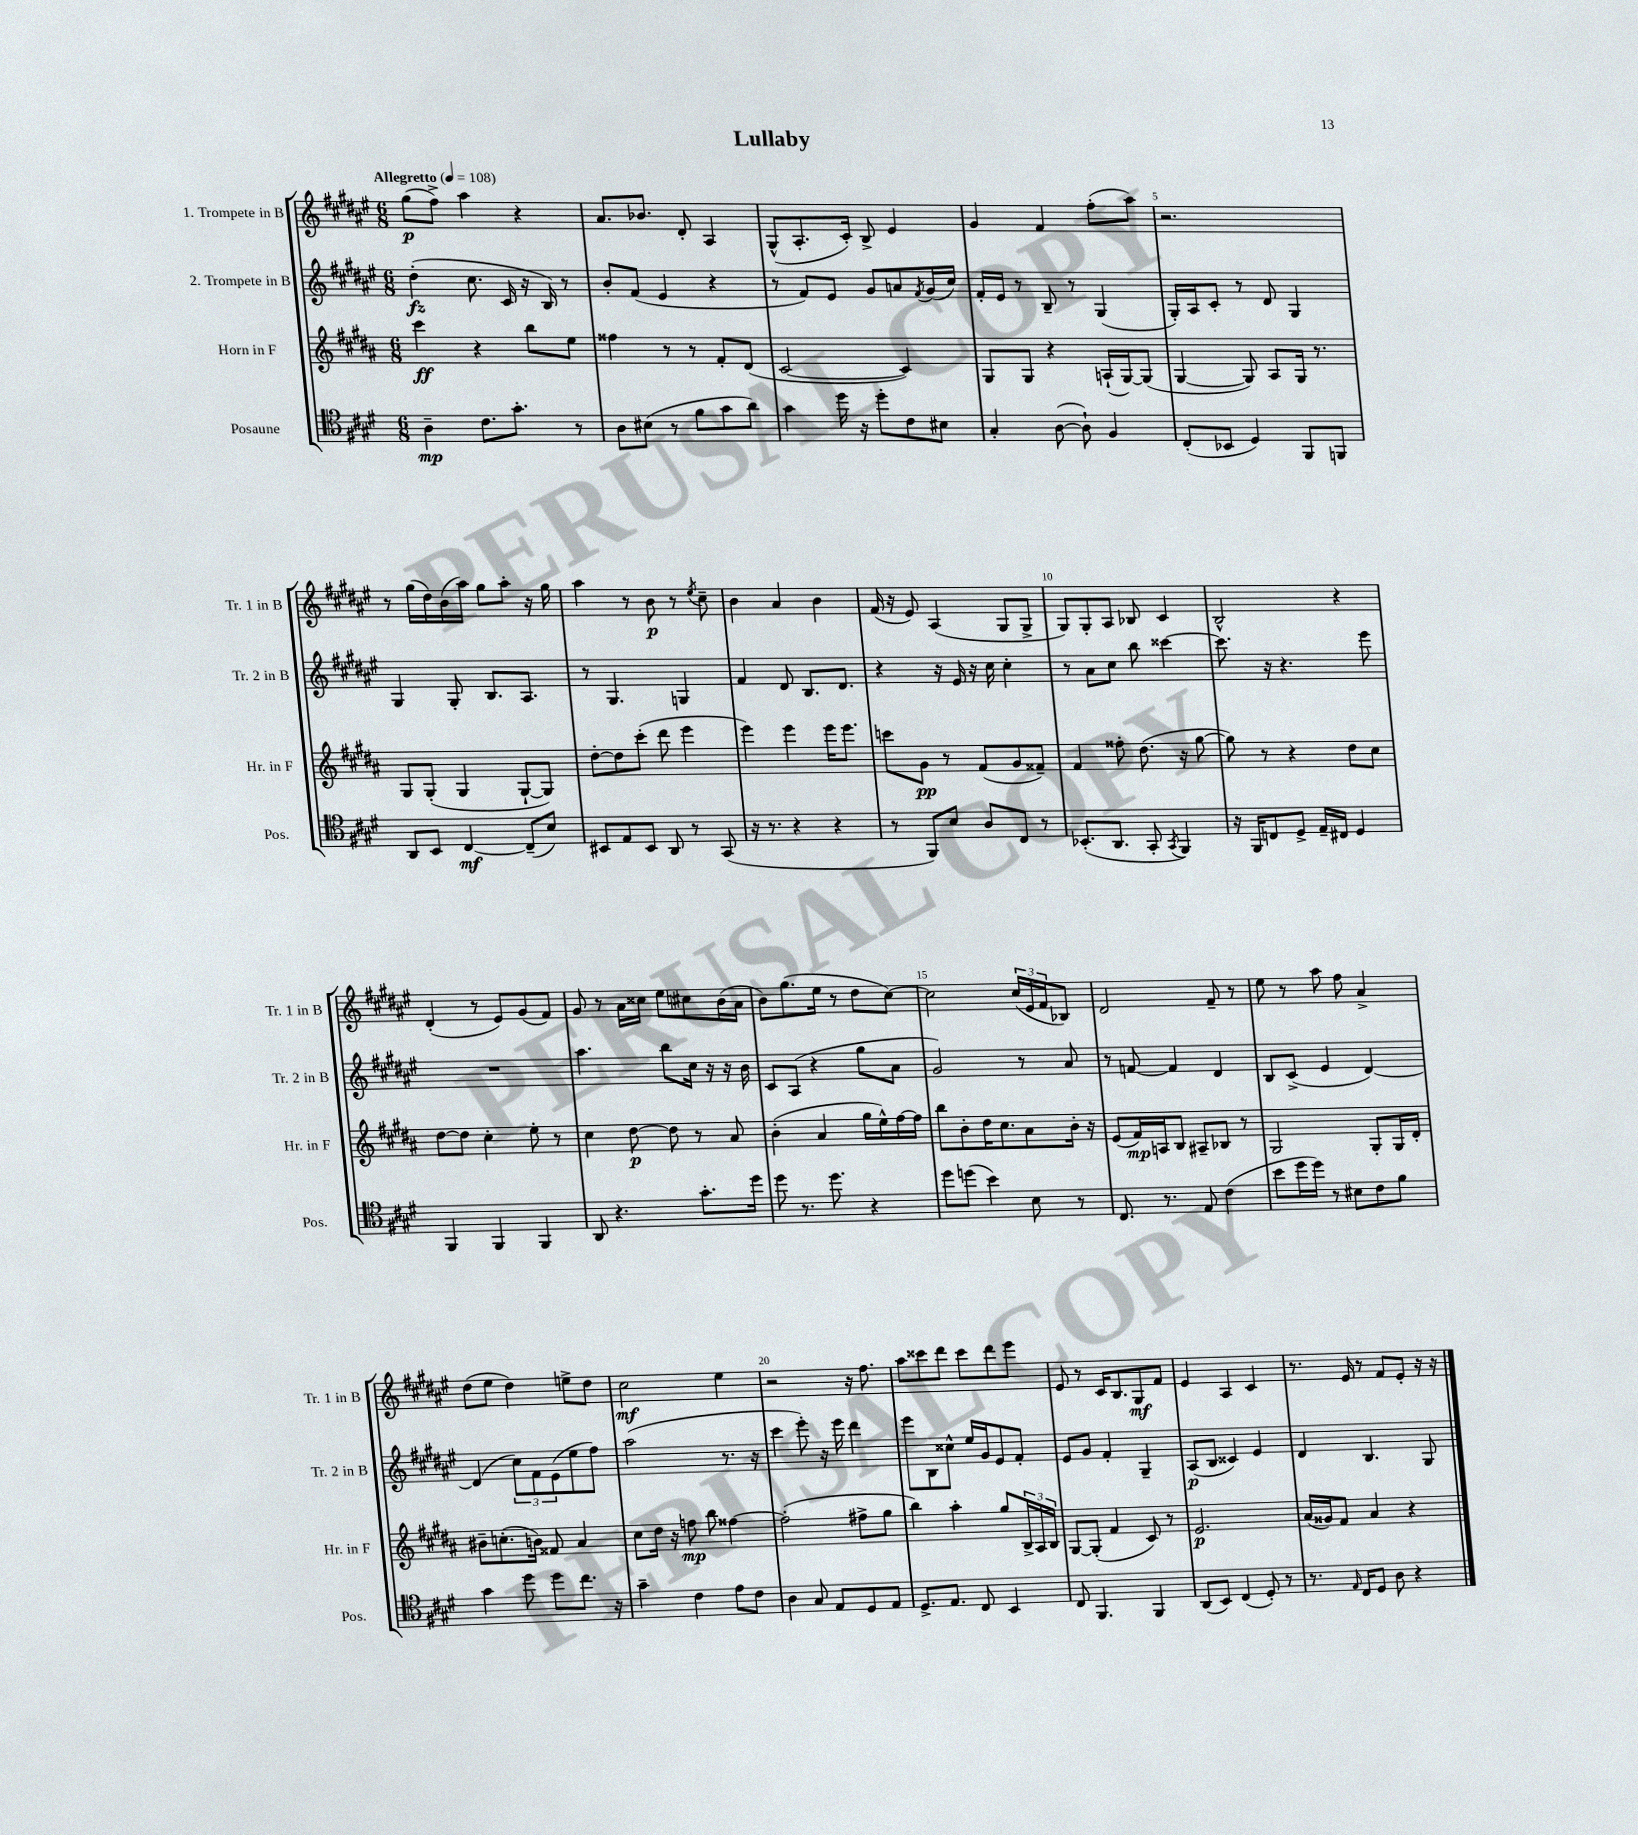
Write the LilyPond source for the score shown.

\header { title = "Lullaby" }
<<
\new StaffGroup <<
\new Staff = "s0" \with { instrumentName = "1. Trompete in B" shortInstrumentName = "Tr. 1 in B" } {
    \clef treble \key fis \major \numericTimeSignature \time 6/8 \tempo "Allegretto" 4 = 108
    gis''8\p( fis''8->) ais''4 r4 |
    ais'8. bes'8. dis'8-. ais4 |
    gis8-^( ais8.-. cis'16-.) b8-> eis'4 |
    gis'4 fis'4 fis''8-.( ais''8) |
    r2. |
    r8 gis''16( dis''16) b'16( ais''16) gis''8 ais''8-. r16 gis''16 |
    ais''4 r8 b'8\p r8 \acciaccatura { eis''8 } cis''8-- |
    b'4 ais'4 b'4 |
    fis'16( r16 eis'8) ais4( gis8 gis8-> |
    gis8) gis8-. ais8 bes8 cis'4 |
    b2-^ r4 |
    dis'4-.( r8 eis'8) gis'8( fis'8) |
    gis'8 r8 ais'16 cisis''16 eis''8 cis''8 b'16( ais'16 |
    b'8) gis''8.( eis''16 r8 dis''8 cis''8~) |
    cis''2 \tuplet 3/2 { cis''16( eis'16 fis'16 } bes8) |
    dis'2 fis'8-- r8 |
    eis''8 r8 ais''8 fis''8 ais'4-> |
    dis''8( eis''8 dis''4) e''8-> dis''8 |
    cis''2\mf eis''4 |
    r2 r16 fis''8. |
    ais''8 cisis'''8 dis'''8 cisis'''8 dis'''8 eis'''8 |
    eis'8 r8 cis'16 b8. gis8\mf fis'8 |
    eis'4 ais4 cis'4 |
    r8. eis'16 r8 fis'8 eis'8-. r16 r16 \bar "|." |
}
\new Staff = "s1" \with { instrumentName = "2. Trompete in B" shortInstrumentName = "Tr. 2 in B" } {
    \clef treble \key fis \major \numericTimeSignature \time 6/8
    dis''4-.\fz( cis''8. cis'16 r16 b16) r8 |
    b'8-. fis'8( eis'4 r4 |
    r8 fis'8) eis'8 gis'8 a'8 \acciaccatura { fis'8 } gis'16( cis''16) |
    fis'16-. eis'16 r8 b8-- r8 gis4( |
    gis16-.) ais16 cis'8-. r8 dis'8 gis4 |
    gis4 gis8-. b8. ais8. |
    r8 gis4. g4 |
    fis'4 dis'8 b8. dis'8. |
    r4 r16 eis'16 r16 cis''16 cis''4-. |
    r8 ais'8 cis''8 b''8 cisis'''4~ |
    cisis'''8. r16 r4. eis'''8 |
    R2. |
    ais''4. b''8 cis''16 r16 r16 b'16 |
    cis'8 ais8( r4 gis''8 ais'8 |
    gis'2) r8 ais'8 |
    r8 f'8~ f'4 dis'4 |
    b8 cis'8->( eis'4 dis'4~) |
    dis'4( \tuplet 3/2 { cis''8) fis'8 eis'8( } eis''8 fis''8) |
    ais''2( r8. r16 |
    cis'''4 eis'''8-.) r16 eis'''16 dis'''4 |
    eis'''8 b8 cisis''8-^ eis''16 gis'16 eis'8 fis'8-. |
    eis'8 gis'8 fis'4-. gis4-- |
    ais8\p( b8 cisis'4) eis'4 |
    dis'4 b4. gis8 \bar "|." |
}
\new Staff = "s2" \with { instrumentName = "Horn in F" shortInstrumentName = "Hr. in F" } {
    \clef treble \key b \major \numericTimeSignature \time 6/8
    cis'''4\ff r4 b''8 e''8 |
    fisis''4 r8 r8 fis'8-. dis'8( |
    cis'2~ cis'4) |
    gis8 gis8 r4 a16-!( gis16~) gis8( |
    gis4~ gis8) ais8 gis16 r8. |
    gis8 gis8-.( gis4 gis8~-! gis8) |
    dis''8~-. dis''8 cis'''8-.( dis'''8 e'''4 |
    e'''4) e'''4 e'''16 e'''8. |
    c'''8 gis'8\pp r8 fis'8( gis'8 fisis'8--) |
    fis'4 fisis''8-. dis''8.( r16 gis''8~ |
    gis''8) r8 r4 dis''8 cis''8 |
    dis''8~ dis''8 cis''4-. e''8-. r8 |
    cis''4 dis''8~\p dis''8 r8 ais'8 |
    b'4-.( ais'4 gis''16 e''16-^) fis''16~ fis''16 |
    b''8 b'8-. dis''16 cis''8. ais'8 b'16-. r16 |
    e'8( fis'16\mp) a16 b8 ais8-- bes8 r8 |
    gis2 gis8-. gis16 dis'16-. |
    bis'8-- c''8.-.( b'16) fisis'8 ais'4 |
    cis''8 dis''16 r16 f''8\mp b''8 fisis''4~ |
    fisis''2-.( fis''8-> gis''8 |
    b''4) ais''4-. gis''8 \tuplet 3/2 { b16-> ais16 b16 } |
    gis8~ gis8-.( fis'4 cis'8) r8 |
    e'2.\p |
    ais'16( gisis'16) fis'8 ais'4 r4 \bar "|." |
}
\new Staff = "s3" \with { instrumentName = "Posaune" shortInstrumentName = "Pos." } {
    \clef tenor \key e \major \numericTimeSignature \time 6/8
    a4--\mp cis'8. gis'8.-. r8 |
    a8 bis8( r8 fis'8 gis'8 a'8) |
    gis'4 dis''16 r16 dis''8-. cis'8 bis8 |
    gis4-. a8~( a8-!) fis4 |
    cis8-.( bes,8 dis4) fis,8 f,8 |
    a,8 b,8 cis4~\mf cis8--( b8) |
    bis,8 e8 bis,8 a,8 r8 gis,8( |
    r16 r8. r4 r4 |
    r8 fis,8) b8 a8 cis8 r8 |
    bes,8.-.( a,8. gis,8-. \acciaccatura { gis,8 } fis,4) |
    r16 fis,16 c8 dis8-> e16-- cis16 dis4 |
    fis,4 fis,4 fis,4 |
    a,8 r4. gis'8.-. dis''16 |
    dis''8 r8. dis''8. r4 |
    dis''8 d''8( b'4) b8 r8 |
    cis8. r8. e8 cis'4( |
    b'8 dis''16 dis''16) r8 bis8 cis'8 fis'8 |
    gis'4 dis''8 dis''8 cis''8. r16 |
    gis'4-- cis'4 e'8 cis'8 |
    a4 gis8 e8 dis8 e8 |
    dis8.-> e8. cis8 b,4 |
    cis8 fis,4. fis,4 |
    a,8( b,8) cis4( dis8-.) r8 |
    r8. \grace { e16 } cis16 dis8 a8 r4 \bar "|." |
}
>>
>>
\layout { \context { \Score \override BarNumber.break-visibility = ##(#f #t #t) barNumberVisibility = #(every-nth-bar-number-visible 5) } }
